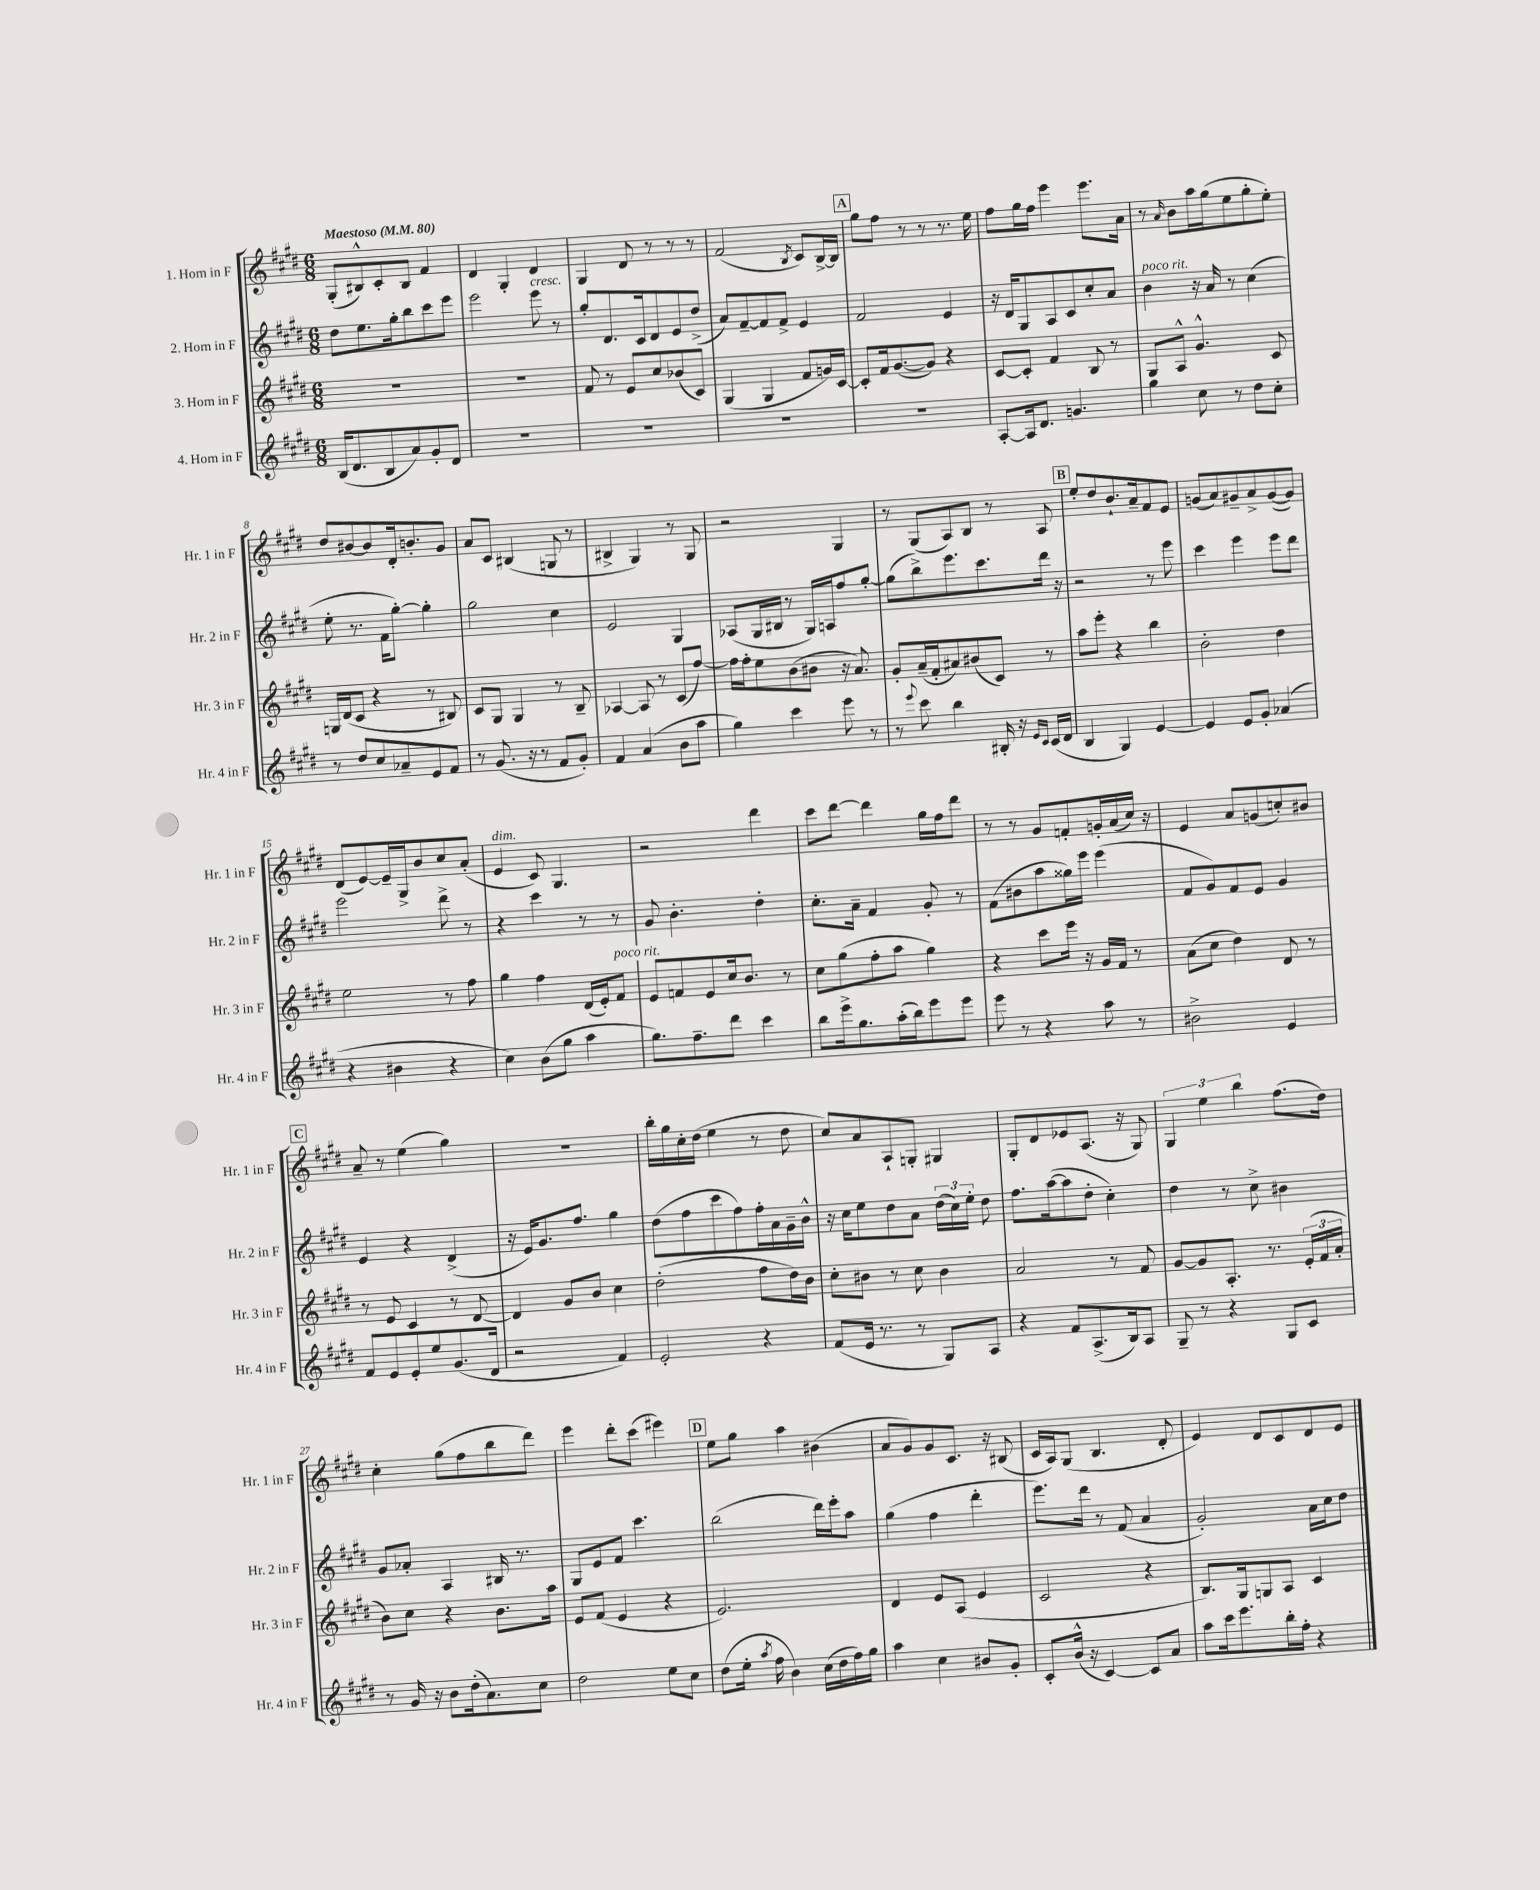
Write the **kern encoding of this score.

**kern	**kern	**kern	**kern
*staff4	*staff3	*staff2	*staff1
*clefG2	*clefG2	*clefG2	*clefG2
*k[f#c#g#d#]	*k[f#c#g#d#]	*k[f#c#g#d#]	*k[f#c#g#d#]
*M6/8	*M6/8	*M6/8	*M6/8
*MM80	*MM80	*MM80	*MM80
(16B/LK	2.r	8dd#\L	(8G#'/L
8.d#/	.	.	.
.	.	8.ee\	8B#^^/)
8B/	.	.	8c#'/
.	.	16gg#'\k	.
8a/)	.	8bb\	8B#/J
8g#'/	.	8ccc#\	4f#/
8d#/J	.	8eee\J	.
=	=	=	=
2.r	2.r	2eee\	4d#/
.	.	.	4G#'/
.	.	8eee\	4d#/
.	.	8r	.
=	=	=	=
2.r	8f#/	8gg#'/L	4G#/
.	8r	8.d#/	.
.	8e/L	.	8d#/
.	.	16c#/k	.
.	8cc#/	8d#/	8r
.	(8b-/	8e/	8r
.	8c#/J)	(8dd#^/J	8r
=	=	=	=
2.r	(4G#/	8a/L)	(2f#/
.	.	[8f#~/	.
.	4G#/	8f#/]	.
.	.	8f#^/J	.
.	.	.	8qB/
.	8f#/L	4e/	8c#/L)
.	16g/L)	.	[16B^/L
.	[16c#/JJ	.	16B/]JJ
=	=	=	=
2.r	8c#'/]L	2f#/	8gg#\L
.	16f#/k	.	8ff#\J
.	([8.g#/	.	.
.	.	.	8r
.	8g#/]J)	.	8r
.	4r	4e/	8.r
.	.	.	16ee\
=	=	=	=
[8A'/L	[8c#/L	16r	8ff#\L
.	.	16d#/LK	.
16A/]k	8c#'/]J	8G#/	16gg#\L
8.d#/J	.	.	16ff#\JJ
.	4f#/	8A/	4eee\
4.g/	.	8c#/	.
.	8B/	8cc#'/	8.eee\L
.	8r	8a/J	.
.	.	.	16a\Jk
=	=	=	=
4gg#\	8G#/L	4b\	8r
.	.	.	16qqa/
.	8A^^/J	.	8b\L
8cc#\	4.g#^^/	16r	16aa\L
.	.	16a/	(16gg#\J
8r	.	8r	8ee\
8dd#\L	.	(4cc#\	8gg#'\
8cc#'\J	8c#/	.	8ee'\J)
=	=	=	=
8r	16G/LL	8ee'\	8dd#/L
.	(16d#/J	.	.
8dd#/L	8c#/J	8.r	[8b#/
8cc#/	4r	.	8b#/]
.	.	16f#\LK	.
8a-~/	.	[8gg#'\J)	16d#'/k
.	.	.	8.b'/
8e/	8r	4gg#'\]	.
8f#/J	8B#/)	.	8g#/J
=	=	=	=
8r	8c#/L	2gg#\	8a/L
(8.g#/	8G#/J	.	8c#/J
.	4G#/	.	(4B#/
16r	.	.	.
8r	.	.	.
8f#/L	8r	4cc#\	8G/
8g#'/J)	8B~/	.	8r
=	=	=	=
4f#/	[4A-/	2e/	4B#^/
(4a/	8A-/]	.	4G#/)
.	8r	.	.
8b\L	(8c#/L	4G#/	8r
8aa\J	[8ff#/J)	.	8G#/
=	=	=	=
4gg#\)	16ff#\]LL	(8A-/L	2r
.	16ff#'\J	.	.
.	8ee\	16G#/L	.
.	.	16B#/JJ	.
4ccc#\	(8b\	8r	.
.	8b#\J	16G#/LL)	.
.	.	16A/J	.
8eee\	16r	8ff#/	4G#/
.	8.a/)	.	.
8r	.	[8gg#'/J	.
=	=	=	=
8r	8g#'/L	(8gg#\]L	8r
8qqeee/	.	.	.
8ccc#\	(16a~/L	8bb^\)	(8G#/L
.	16f#'/J	.	.
4bb\	8a#/)	8.eee\	8A/)
.	(8b#/	.	8B/J
.	.	8.ccc#\	.
16B#'/	8c#/J)	.	8r
16r	.	.	.
16qqe/LL	.	.	.
16qqc#/JJ	.	.	.
(16c#/LL	8r	16ddd#\Jk	8A/
16d#/JJ	.	16r	.
=	=	=	=
4B/	8aa\L	2r	8ee'/L
.	8eee'\J	.	8dd#/
4G#/)	4r	.	8.b`/
.	.	.	16a~/k
[4e/	4bb\	8r	8f#/
.	.	8eee\	8e/J
=	=	=	=
4e/]	2b'\	4ccc#\	(8g/L
.	.	.	8a/)
8e/L	.	4eee\	8g#~/
8g#'/J	.	.	8a^/
(4a-/	4dd#\	8eee\L	([8g#/
.	.	8ddd#\J	8g#/]J)
=	=	=	=
4r	2ee\	2eee\	(8d#/L
.	.	.	[8e/)
4b#\	.	.	16e~/]L
.	.	.	16G#^/J
.	.	.	8b/
4r	8r	8ddd#^\	8cc#/
.	8ff#\	8r	(8a'/J
=	=	=	=
4cc#\)	4gg#\	4r	4e/
(8b\L	4ff#\	4ccc#\	8c#/)
8gg#\J	.	.	4.G#/
4aa\	(16d#/LL	8r	.
.	16e'/J)	.	.
.	8f#/J	8r	.
=	=	=	=
8.gg#\L)	8e/L	8g#/	2r
.	8f/	4.b'\	.
8.ff#~\	.	.	.
.	8e/	.	.
8ddd#\J	16cc#/k	.	.
.	8.b/J	.	.
4ccc#\	.	4dd#'\	4ddd#\
.	8r	.	.
=	=	=	=
8bb\L	8cc#\L	8.cc#'\L	8ccc#\L
16eee^\k	(8gg#\	.	[8ddd#\J
8.gg#\	.	16a~\Jk	.
.	8ff#'\	4f#/	4ddd#\]
(16aa'\L	8aa\J	.	.
16bb\J)	.	.	.
8eee\	4gg#\)	8g#'/	16gg#\LL
.	.	.	16ff#\J
8eee\J	.	8r	8ddd#\J
=	=	=	=
8eee\	4r	(8f#\L	8r
8r	.	8b#\	8r
4r	8ccc#\L	8aa\	8g#/L
.	16eee\Jk	16gg##\L)	8f'/
.	16r	16eee\JJ	.
8aa\	16g#/LL	(4eee\	16g'/L
.	16f#/JJ	.	(16a/
8r	8r	.	16cc#/JJ)
.	.	.	16r
=	=	=	=
2b#^\	(8a\L	8f#/L	4e/
.	8cc#\J	8g#/)	.
.	4dd#\)	8f#/	8a/L
.	.	8e/J	(8g/
4e/	8d#/	4g#/	8cc'/)
.	8r	.	8b#/J
=	=	=	=
8f#/L	8r	4e/	8a~/
8e/	8e/	.	8r
8e'/	4c#/	4r	(4ee\
8ee/	.	.	.
(8.g#/	8r	(4d#^/	4gg#\)
.	[8d#/	.	.
16d#/Jk	.	.	.
=	=	=	=
2r	4d#/]	16r	2.r
.	.	16e/LK)	.
.	.	8.g#/	.
.	8g#/L	.	.
.	.	8.ff#/J	.
.	8b/J	.	.
4f#/)	4cc#\	4gg#\	.
=	=	=	=
2e'/	(2dd#'\	(8dd#\L	16bb'\LL
.	.	.	16gg#\
.	.	8ff#\	16cc#'\
.	.	.	(16dd#\JJ
.	.	8ccc#\	4ee\
.	.	8ff#\)	.
4r	8ff#\L	16ff#'\L	8r
.	.	16a\	.
.	16dd#\L)	16g#~\	8dd#\
.	16b\JJ	16b^^\JJ	.
=	=	=	=
(8f#/L	8cc#'\L	16r	8cc#/L)
.	.	16cc#\LK	.
16e/Jk	8b#\J	8ee\	8a/
8.r	.	.	.
.	8r	8dd#\	8A`/
8r	8cc#\	8a\J	8G'/J
8G#/L)	4b#\	(24dd#\LL	4G#/
.	.	24cc#\)	.
.	.	24ee'\JJ	.
8A/J	.	8dd#\	.
=	=	=	=
4r	2a/	8.ff#\L	8G#'/L
.	.	.	8d#/
.	.	([16aa\k	.
8f#/L	.	8aa\]	8e-/
(8.A^/	.	8dd#'\J	(8.A/J
.	8r	4cc#'\)	.
16B/k)	.	.	16r
8A/J	8f#/	.	8G#/)
=	=	=	=
8G#~/	[8g#/L	4dd#\	6G#/
8r	8g#/]	.	.
.	.	.	6ee\
4r	8.A'/J	8r	.
.	.	.	6bb\
.	.	8cc#^\	.
.	8.r	.	.
8G#/L	.	4b#\	(8.ff#\L
8c#/J	(24e'/LL	.	.
.	24f#/	.	.
.	.	.	16dd#\Jk)
.	24a'/JJ	.	.
=	=	=	=
8r	8b\L)	8g#/L	4cc#'\
16g#/	8cc#\J	8a-'/J	.
16r	.	.	.
8b\L	4r	4A/	(8gg#\L
(16dd#'\k	.	.	8ff#\
8.a\)	.	.	.
.	8.b\L	16B#/	8bb\
.	.	8.r	.
8cc#\J	.	.	8ddd#\J)
.	16aa\Jk	.	.
=	=	=	=
2dd#\	8e/L	8G#/L	4eee\
.	(8f#/J	8e/	.
.	4e/	8f#/J	8ddd#'\L
.	.	4.ccc#\	(8ccc#\J
8ee\L	4r	.	4eee#\)
8cc#\J	.	.	.
=	=	=	=
(8dd#\L	2.e/)	(2bb\	8ee\L
16ee'\Jk	.	.	8gg#\J
8qaa/	.	.	.
16ff#\	.	.	.
4b\)	.	.	4aa\
(16cc#\LL	.	16ddd#\LL)	(4b#\
16dd#\	.	16eee'\J	.
16ff#\)	.	8aa\J	.
16gg#\JJ	.	.	.
=	=	=	=
4aa\	4d#/	(4gg#\	8a/L
.	.	.	8g#/)
4cc#\	8e/L	4ff#\	8g#/
.	(8A/J	.	8.c#/J
8b#/L	4e/	4ddd#'\	.
.	.	.	16r
8g#'/J	.	.	(8B#/
=	=	=	=
8c#'/L	2c#/	8.eee\L)	16c#/LL
.	.	.	16A/J)
(16b^^/Jk	.	.	(8G#/J
16r	.	16ddd#\Jk	.
[4c#/)	.	8r	4.B/
.	.	(8f#/	.
8c#/]L	4r	4a/	.
8a/J	.	.	8d#'/
=	=	=	=
8aa\L	8.B/L)	2g#'/)	4e/)
16ccc#\k	.	.	.
8.eee\	16G#/k	.	.
.	8G/	.	8d#/L
16bb'\L	8A/J	.	8c#/
16ff#'\JJ	.	.	.
4r	4c#/	16a\LL	8d#/
.	.	16cc#\J	.
.	.	8dd#\J	8e/J
==	==	==	==
*-	*-	*-	*-
